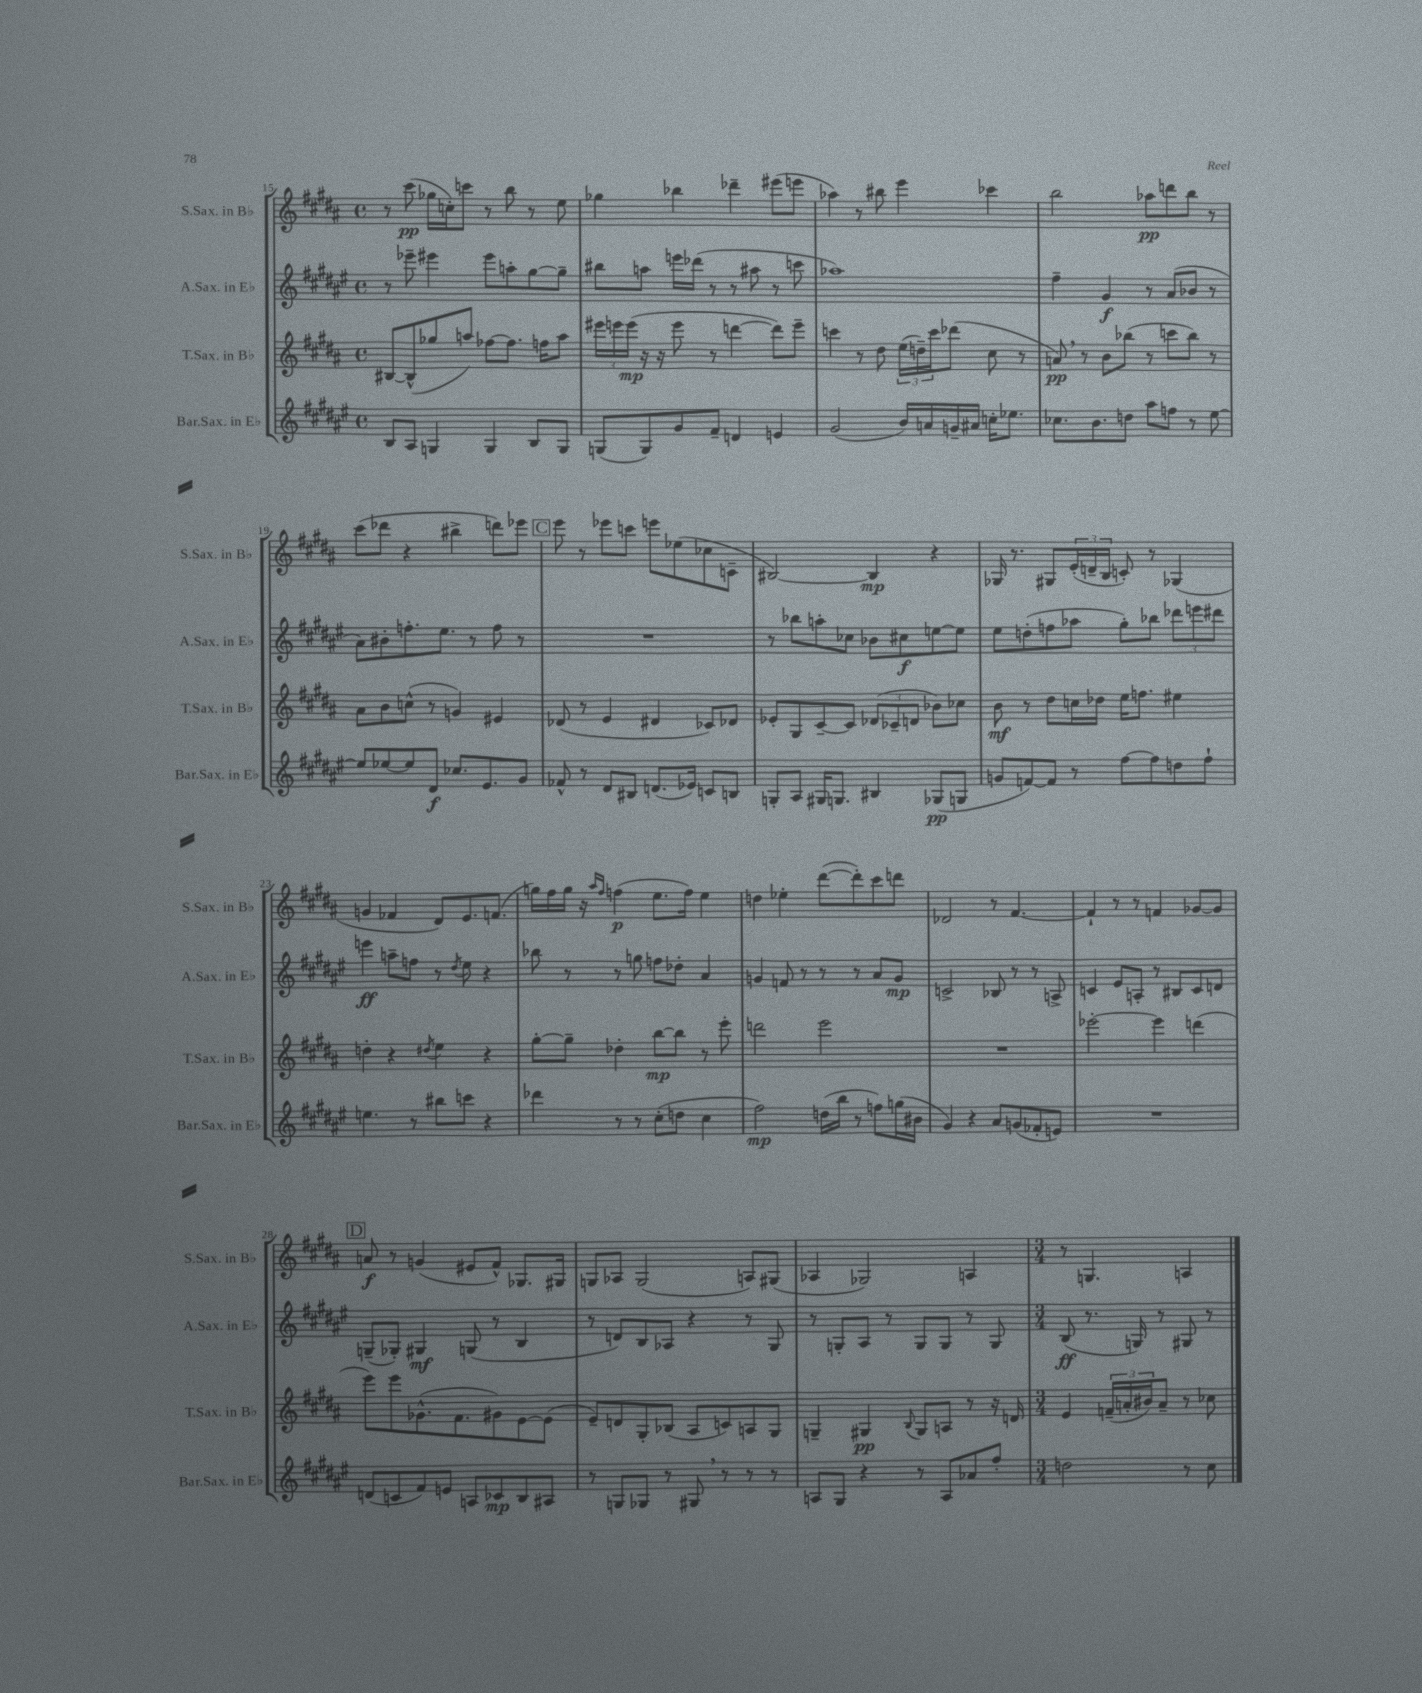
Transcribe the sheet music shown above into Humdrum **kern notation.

**kern	**dynam	**kern	**dynam	**kern	**dynam	**kern	**dynam
*part4	*part4	*part3	*part3	*part2	*part2	*part1	*part1
*staff4	*staff4	*staff3	*staff3	*staff2	*staff2	*staff1	*staff1
*I"Bar.Sax. in E♭	*	*I"T.Sax. in B♭	*	*I"A.Sax. in E♭	*	*I"S.Sax. in B♭	*
*I'Bar.Sax. in E♭	*	*I'T.Sax. in B♭	*	*I'A.Sax. in E♭	*	*I'S.Sax. in B♭	*
*clefG2	*	*clefG2	*	*clefG2	*	*clefG2	*
*k[f#c#g#d#a#e#]	*	*k[f#c#g#d#a#]	*	*k[f#c#g#d#a#e#]	*	*k[f#c#g#d#a#]	*
*M4/4	*	*M4/4	*	*M4/4	*	*M4/4	*
*met(c)	*	*met(c)	*	*met(c)	*	*met(c)	*
=15	=15	=15	=15	=15	=15	=15	=15
8B/L	.	[8B#X/L	.	8r	.	8r	.
8A#/J	.	(8B#^^/]	.	8eee-X~\	.	(8ccc#\	pp
4Gn/	.	8gg-X/	.	4eee#X\	.	16gg-X\LL	.
.	.	.	.	.	.	16ccn'\J)	.
.	.	8aan/J)	.	.	.	8cccn\J	.
4G/	.	[8ff-X\L	.	8eee#\L	.	8r	.
.	.	8.ff-\J]	.	8aan'\	.	8bb\	.
8B/L	.	.	.	[8gg#\	.	8r	.
.	.	16ffn\KL	.	.	.	.	.
8G/J	.	8aa\J	.	8gg#~\J]	.	8ee\	.
=16	=16	=16	=16	=16	=16	=16	=16
(8Gn/L	.	24eee#X\LL	.	8bb#X\L	.	4gg-X\	.
.	.	24eeen\	.	.	.	.	.
.	.	(24eee\JJ	mp	.	.	.	.
8G/)	.	16r	.	8aan\J	.	.	.
.	.	16r	.	.	.	.	.
8g#/	.	8eee\	.	16eeen\LL	.	4bb-X\	.
.	.	.	.	(16ddd-X\JJ	.	.	.
8f#~/J	.	8r	.	8r	.	.	.
4dn/	.	[4dddn\	.	8r	.	4ddd-X~\	.
.	.	.	.	8aa#X\	.	.	.
4en/	.	8ddd\L])	.	8r	.	(8eee#X\L	.
.	.	8eee~\J	.	8cccn\	.	8eeen\J	.
=17	=17	=17	=17	=17	=17	=17	=17
(2g#/	.	4cccn\	.	1aa-X)	.	4aa-X\)	.
.	.	8r	.	.	.	8r	.
.	.	8dd#\	.	.	.	8bb#X\	.
16b/LL)	.	(24ee\LL	.	.	.	4eee\	.
.	.	24ddn~\)	.	.	.	.	.
16an/	.	.	.	.	.	.	.
.	.	24ccc\J	.	.	.	.	.
16gn~/	.	(8ddd-X\J	.	.	.	.	.
16a#X/JJ	.	.	.	.	.	.	.
16ccn'\KL	.	8cc#\	.	.	.	4ccc-X\	.
8.ee-X\J	.	.	.	.	.	.	.
.	.	8r	.	.	.	.	.
=18	=18	=18	=18	=18	=18	=18	=18
8.cc-X\L	.	8an,/)	pp	4ff#~\	.	2bb\	.
.	.	8r	.	.	.	.	.
8.b\	.	.	.	.	.	.	.
.	.	8b\L	.	4g#/	f	.	.
8ddn\J	.	(8bb-X\J	.	.	.	.	.
8aa#\L	.	8r	.	8r	.	8aa-X\L	pp
8ffn\J	.	8cccn\L	.	(8a#/L	.	8dddn\	.
8r	.	8bb-\J)	.	8b-X/J	.	8bb\J	.
[8ee#\	.	8r	.	8r	.	8r	.
!!LO:LB:g=z
=19	=19	=19	=19	=19	=19	=19	=19
8ee#/L]	.	8a#\L	.	8a#\L)	.	(8ccc#\L	.
[8ee-X/	.	8b\	.	8b#X'\	.	8ddd-X\J	.
8ee-/]	.	(8ccn^^\J	.	8.ffn'\	.	4r	.
8d#/J	f	8r	.	.	.	.	.
.	.	.	.	8.ee#\J	.	.	.
8.cc-X/L	.	4gn/)	.	.	.	4bb#X^\	.
.	.	.	.	8r	.	.	.
8.e#/	.	.	.	.	.	.	.
.	.	4e#X/	.	8ff\	.	8dddn\L)	.
8g#/J	.	.	.	8r	.	8eee-X\J	.
!!LO:REH:place=s1:t=C
=20	=20	=20	=20	=20	=20	=20	=20
8f-X^^/	.	(8d-X/	.	1r	.	8eee\	.
8r	.	8r	.	.	.	8r	.
8d#/L	.	4e/	.	.	.	8eee-X\L	.
8B#X/J	.	.	.	.	.	8cccn\J	.
(8.dn/L	.	4d#X/	.	.	.	8eeen\L	.
.	.	.	.	.	.	(8ee-X\	.
16e-X/Jk)	.	.	.	.	.	.	.
8cn/L	.	8c-X/L)	.	.	.	8cc-X\	.
8Bn/J	.	8d-X/J	.	.	.	8cn~\J	.
=21	=21	=21	=21	=21	=21	=21	=21
8Gn'/L	.	8e-X'/L	.	8r	.	[2B#X/)	.
8A#/J	.	8G#/	.	8bb-X\L	.	.	.
16G#X/KL	.	[8c#~/	.	8aan'\	.	.	.
8.Gn/J	.	.	.	.	.	.	.
.	.	8c#/J]	.	8cc-X\J	.	.	.
4B#X/	.	(12d-X/L	.	8b-X\L	.	4B#/]	mp
.	.	12c-X~/	.	.	.	.	.
.	.	.	.	8cc#X\	f	.	.
.	.	12dn/J	.	.	.	.	.
(8G-X/L	pp	8b-X\L)	.	[8een\	.	4r	.
8Gn/J	.	8cc-X\J	.	8ee\J]	.	.	.
=22	=22	=22	=22	=22	=22	=22	=22
8gn/L	.	8b\	mf	8ee#\L	.	16G-X/	.
.	.	.	.	.	.	8.r	.
[8fn/)	.	8r	.	(8ddn'\	.	.	.
8f/J]	.	8dd#\L	.	8ffn\	.	8G#X/L	.
8r	.	16ccn\L	.	8aa-X\J	.	(24e'/L	.
.	.	.	.	.	.	24dn~/	.
.	.	16dd-X\JJ	.	.	.	.	.
.	.	.	.	.	.	24B/JJ	.
[8ff#\L	.	16ee\KL	.	8gg#'\L)	.	8cn'/)	.
.	.	8.ffn\J	.	.	.	.	.
8ff#\]	.	.	.	8bb-X\J	.	8r	.
8ddn\	.	4ee#X\	.	12ddd-X\L	.	(4G-X/	.
.	.	.	.	12eeen\	.	.	.
8ff#`\J	.	.	.	.	.	.	.
.	.	.	.	12ddd#X\J	.	.	.
!!LO:LB:g=z
=23	=23	=23	=23	=23	=23	=23	=23
4.een\	.	4ddn'\	.	4eeen\	ff	4gn/	.
.	.	4r	.	8aan~\L	.	4f-X/	.
8r	.	.	.	8ffn\J	.	.	.
.	.	8qdd#X/	.	.	.	.	.
8bb#X\L	.	4ee\	.	8r	.	8d#/L)	.
.	.	.	.	8qdd#/	.	.	.
8cccn\J	.	.	.	8ee#\	.	8.e/	.
4r	.	4r	.	4r	.	.	.
.	.	.	.	.	.	(8.fn/J	.
=24	=24	=24	=24	=24	=24	=24	=24
4ddd-X\	.	[8gg#'\L	.	8bb-X\	.	16ggn\LL)	.
.	.	.	.	.	.	16ff#\	.
.	.	8gg#~\J]	.	8r	.	16gg\JJ	.
.	.	.	.	.	.	16r	.
.	.	.	.	.	.	16qqaa#/LL	.
.	.	.	.	.	.	16qqff#/JJ	.
8r	.	4dd-X'\	.	8r	.	(4ffn\	p
8r	.	.	.	8ggn\	.	.	.
(8cc#'\L	.	[8bb\L	mp	8ffn\L	.	8.ee\L	.
8ddn\J	.	8bb\J]	.	8dd-X'\J	.	.	.
.	.	.	.	.	.	16ff\Jk)	.
4cc#\	.	8r	.	4a#/	.	4ee\	.
.	.	8eee'\	.	.	.	.	.
=25	=25	=25	=25	=25	=25	=25	=25
2ff#\)	mp	2dddn\	.	4gn/	.	4ddn\	.
.	.	.	.	8fn/	.	4ee-X'\	.
.	.	.	.	8r	.	.	.
(16ddn\LL	.	2eee\	.	8r	.	([8ddd#\L	.
16bb\JJ	.	.	.	.	.	.	.
8r	.	.	.	8r	.	8ddd#'\])	.
8ffn\L)	.	.	.	8a#/L	.	8ccc#\	.
(16ggn\L	.	.	.	8g/J	mp	8dddn\J	.
16b#X\JJ	.	.	.	.	.	.	.
=26	=26	=26	=26	=26	=26	=26	=26
4g#/)	.	1r	.	2cn^/	.	2d-X/	.
4r	.	.	.	.	.	.	.
8a#/L	.	.	.	8B-X/	.	8r	.
(8gn/	.	.	.	8r	.	[4.f#/	.
8f-X'/	.	.	.	8r	.	.	.
8en/J)	.	.	.	8An^/	.	.	.
=27	=27	=27	=27	=27	=27	=27	=27
1r	.	[2eee-X'\	.	4cn/	.	4f#`/]	.
.	.	.	.	8e#/L	.	8r	.
.	.	.	.	8An'/J	.	8r	.
.	.	4eee-\]	.	8r	.	4fn/	.
.	.	.	.	8B#X/L	.	.	.
.	.	(4dddn\	.	8c/	.	[8g-X/L	.
.	.	.	.	8dn/J	.	8g-/J]	.
!!LO:LB:g=z
!!LO:REH:place=s1:t=D
=28	=28	=28	=28	=28	=28	=28	=28
(8dn/L	.	8eee\L)	.	(8Gn~/L	.	8an/	f
8cn/	.	8eee\	.	8G-X'/J)	.	8r	.
8f#/)	.	(8.g-X^^\	.	4G#X/	mf	(4gn/	.
8en/J	.	.	.	.	.	.	.
.	.	8.f#\	.	.	.	.	.
8An/L	.	.	.	(8Gn/	.	8e#X/L	.
8c-X/	mp	8g#X\)	.	8r	.	8f#^^/J)	.
8B/	.	[8e\	.	4B/	.	8.G-X/L	.
8A#X/J	.	(8e\J]	.	.	.	.	.
.	.	.	.	.	.	16G#X/Jk	.
=29	=29	=29	=29	=29	=29	=29	=29
8r	.	8e~/L)	.	8r	.	8Gn/L	.
8Gn/L	.	8dn/	.	8dn/L)	.	8A-X/J	.
8G-X/J	.	8G#'/	.	8B/	.	(2G/	.
8r	.	(8B-X/J	.	8A-X/J	.	.	.
8G#X,/	.	8A#/L	.	4r	.	.	.
8r	.	8cn/)	.	.	.	.	.
8r	.	8An/	.	8r	.	8An/L)	.
8r	.	8G#/J	.	8G#/	.	(8G#X/J	.
=30	=30	=30	=30	=30	=30	=30	=30
8An/L	.	4Gn~/	.	8r	.	4A-X/	.
8G#/J	.	.	.	8Gn'/L	.	.	.
4r	.	4G#X/	pp	8A#/J	.	2G-X/)	.
.	.	.	.	8r	.	.	.
.	.	8qqB/	.	.	.	.	.
8r	.	8G#/L	.	8G/L	.	.	.
8A/L	.	8An/J	.	8G/J	.	.	.
8a-X/	.	8r	.	8r	.	4An/	.
8ff#'/J	.	16r	.	8G/	.	.	.
.	.	16dn/	.	.	.	.	.
=31	=31	=31	=31	=31	=31	=31	=31
*M3/4	*	*M3/4	*	*M3/4	*	*M3/4	*
2ddn\	.	4e/	.	(8B/	ff	8r	.
.	.	.	.	8.r	.	4.Gn/	.
.	.	(24fn~/LL	.	.	.	.	.
.	.	24an'/	.	.	.	.	.
.	.	.	.	16Gn/)	.	.	.
.	.	24b#X/J)	.	.	.	.	.
.	.	8a~/J	.	8r	.	.	.
8r	.	8r	.	8G#X/	.	4An/	.
8cc#\	.	8cc-X\	.	8r	.	.	.
==	==	==	==	==	==	==	==
*-	*-	*-	*-	*-	*-	*-	*-
